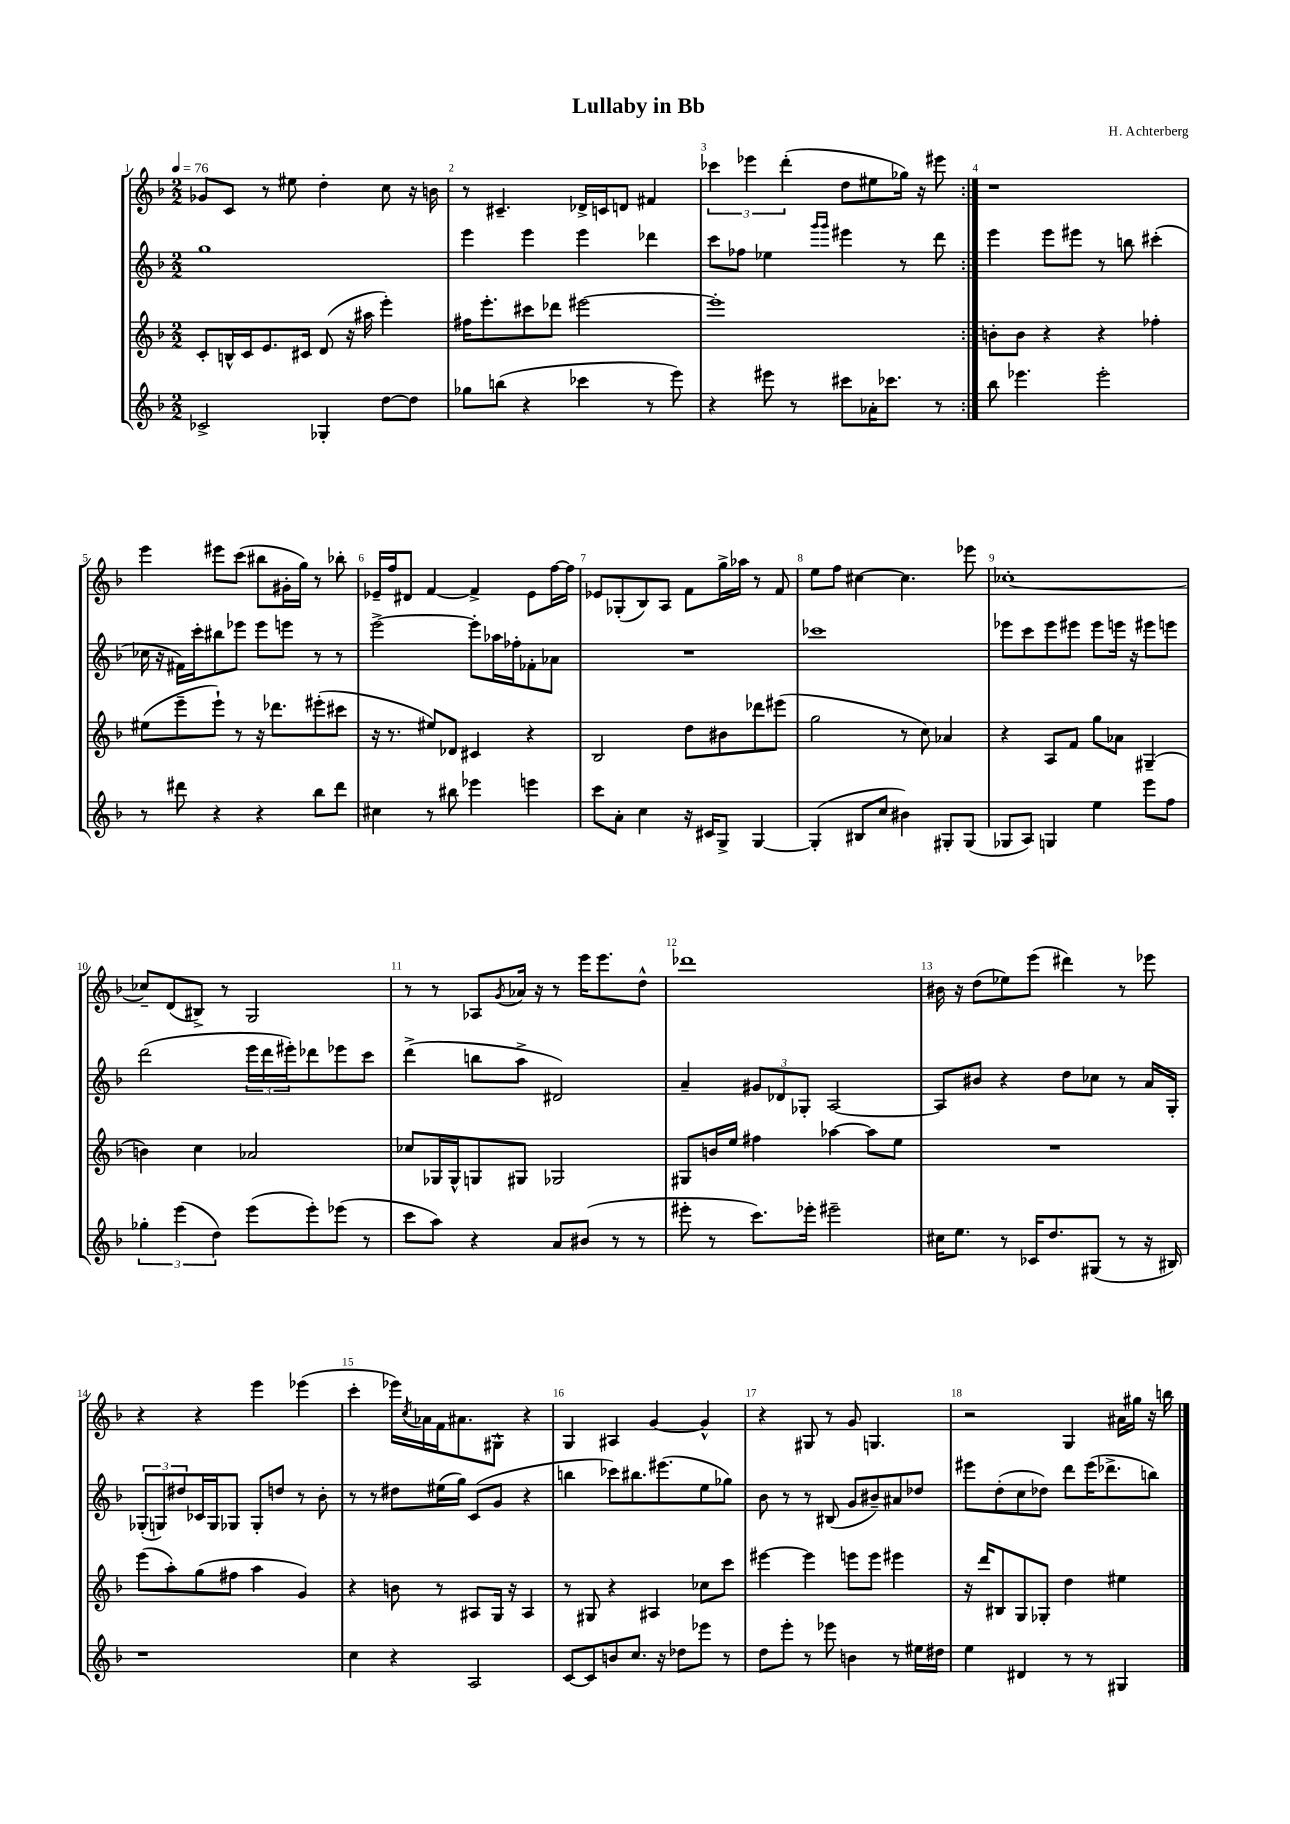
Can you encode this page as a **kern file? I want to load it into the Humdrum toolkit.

**kern	**kern	**kern	**kern
*part4	*part3	*part2	*part1
*staff4	*staff3	*staff2	*staff1
*clefG2	*clefG2	*clefG2	*clefG2
*k[b-]	*k[b-]	*k[b-]	*k[b-]
*M2/2	*M2/2	*M2/2	*M2/2
*MM76	*MM76	*MM76	*MM76
=1	=1	=1	=1
2c-X^/	8c'/L	1gg	8g-X/L
.	16Bn^^/L	.	8c/J
.	16c/J	.	.
.	8.e/	.	8r
.	.	.	8ee#X\
.	16c#X/Jk	.	.
4G-X'/	(8d/	.	4dd'\
.	16r	.	.
.	16aa#X\	.	.
[8dd\L	4eee'\)	.	8cc\
8dd\J]	.	.	16r
.	.	.	16bn\
=2	=2	=2	=2
8gg-X\L	16ff#X\KL	4eee\	8r
.	8.eee'\	.	.
(8bbn\J	.	.	4.c#X~/
4r	8ccc#X\	4eee\	.
.	8ddd-X\J	.	.
4ccc-X\	[2eee#X\	4eee\	16d-X^/LL
.	.	.	16cn/J
.	.	.	8dn/J
8r	.	4ddd-X\	4f#X/
8eee\)	.	.	.
=3	=3	=3	=3
4r	1eee#']	8ccc\L	6ccc-X\
.	.	8ff-X\J	.
.	.	.	6eee-X\
8eee#X\	.	4ee-X\	.
.	.	.	(6ddd'\
8r	.	.	.
.	.	16qqggg/LL	.
.	.	16qqggg/JJ	.
8ccc#X\L	.	4eee#X\	8dd\L
16a-X'\K	.	.	8ee#X\
8.ccc-X\J	.	.	.
.	.	8r	16gg-X\Jk)
.	.	.	16r
8r	.	8ddd\	8eee#X\
=4:|!	=4:|!	=4:|!	=4:|!
8bb-\	8bn'\L	4eee\	1r
4.eee-X\	8b\J	.	.
.	4r	8eee\L	.
.	.	8eee#X\J	.
2eee-'\	4r	8r	.
.	.	8bbn\	.
.	4ff-X'\	(4ccc#X'\	.
!!LO:LB:g=z
=5	=5	=5	=5
8r	(8ee#X\L	16cc-X\	4eee\
.	.	16r	.
8ddd#X\	8eee~\	16f#X\LL)	.
.	.	16ccc'\J	.
4r	8eee`\J)	8bb#X\	8eee#X\L
.	8r	8eee-X\J	(8ccc\J
4r	16r	8eee-\L	8bb#X\L
.	8.ddd-X\L	.	.
.	.	8eeen\J	16g#X'\L
.	.	.	16gg\JJ)
8bb-\L	(8eee#X'\	8r	8r
8ddd#\J	8ccc#X\J	8r	8bb-X'\
=6	=6	=6	=6
4cc#X\	16r	[2eee^\	16e-X~/LL
.	8.r	.	16ff/J
.	.	.	8d#X/J
8r	8ee#X/L)	.	[4f/
8bb#X\	8d-X/J	.	.
4eee-X\	4c#X/	8eee'\L]	4f^/]
.	.	16aa-X\L	.
.	.	16ff-X'\J	.
4eeen\	4r	8f-X'\	8e-\L
.	.	8a-X\J	[16ff\L
.	.	.	16ff\JJ]
=7	=7	=7	=7
8ccc\L	2B-/	1r	8e-X/L
8a'\J	.	.	(8G-X'/
4cc\	.	.	8B-/)
.	.	.	8A/J
16r	8dd\L	.	8f\L
16c#X/KL	.	.	.
8G^/J	8b#X\	.	16gg^\L
.	.	.	16aa-X\JJ
[4G/	8ddd-X\	.	8r
.	(8eee#X\J	.	8f/
=8	=8	=8	=8
(4G'/]	2gg\	1ccc-X	8ee\L
.	.	.	8ff\J
8B#X/L	.	.	[4cc#X\
8cc/J	.	.	.
4b#X\)	8r	.	4.cc#\]
.	8cc\)	.	.
8G#X'/L	4a-X/	.	.
(8G#/J	.	.	8eee-X\
=9	=9	=9	=9
8G-X/L	4r	8eee-X\L	[1cc-X'
8A/J)	.	8ccc\	.
4Gn/	8A/L	8eee-\	.
.	8f/J	8eee#X\J	.
4ee\	8gg\L	8eee#\L	.
.	8a-X\J	16eeen\Jk	.
.	.	16r	.
8eee\L	(4G#X~/	8eee#X\L	.
8ff\J	.	8eeen\J	.
!!LO:LB:g=z
=10	=10	=10	=10
6gg-X'\	4bn\)	(2ddd\	8cc-X~/L]
.	.	.	(8d/
(6eee\	.	.	.
.	4cc\	.	8B#X^/J)
6dd\)	.	.	.
.	.	.	8r
(8eee\L	2a-X/	24eee\LL	2G/
.	.	24ddd\	.
.	.	24eee#X'\J)	.
8eee'\)	.	8ddd-X\	.
(8eee-X\J	.	8eee-X\	.
8r	.	8ccc\J	.
=11	=11	=11	=11
8ccc\L	8cc-X/L	(4ddd^\	8r
8aa\J)	16G-X/L	.	8r
.	16G-^^/J	.	.
4r	8Gn/	8bbn\L	8A-X/L
.	.	.	8qg/
.	8G#X/J	8aa^\J	16a-X/Jk
.	.	.	16r
8a/L	2G-X/	2d#X/)	8r
(8b#X/J	.	.	16eee\KL
.	.	.	8.eee\
8r	.	.	.
8r	.	.	8dd^^\J
=12	=12	=12	=12
8eee#X'\	8G#X/L	4a~/	1ddd-X
8r	16bn/L	.	.
.	16ee/JJ	.	.
8.ccc\L)	4ff#X\	12g#X/L	.
.	.	12d-X/	.
.	.	12G-X'/J	.
16eee-X'\Jk	.	.	.
2eee#X~\	[4aa-X\	[2A/	.
.	8aa-\L]	.	.
.	8ee\J	.	.
=13	=13	=13	=13
16cc#X\KL	1r	8A/L]	16b#X\
8.ee\J	.	.	16r
.	.	8b#X/J	(8dd\L
8r	.	4r	8ee-X\)
16c-X/KL	.	.	(8eee\J
8.dd/	.	.	.
.	.	8dd\L	4ddd#X\)
(8G#X/J	.	8cc-X\J	.
8r	.	8r	8r
16r	.	16a/LL	8eee-X\
16B#X/)	.	16G'/JJ	.
!!LO:LB:g=z
=14	=14	=14	=14
1r	(8eee\L	(12G-X'/L	4r
.	.	12Gn/)	.
.	8aa'\)	.	.
.	.	12dd#X/	.
.	(8gg\	16c-X/L	4r
.	.	16G/J	.
.	8ff#X\J	8G-X/J	.
.	4aa\	8G-'/L	4eee\
.	.	8ddn/J	.
.	4g/)	8r	(4eee-X\
.	.	8b-'\	.
=15	=15	=15	=15
4cc\	4r	8r	4ccc'\
.	.	8r	.
4r	8bn\	8dd#X\L	16eee-X\LL)
.	.	.	8qcc/
.	.	.	16a-X\
.	8r	(16ee#X\L	16f\J
.	.	16gg\JJ)	8.a#X\
2A/	8A#X/L	(8c/L	.
.	16G/Jk	8g/J	8G#X^^\J
.	16r	.	.
.	4A#/	4r	4r
=16	=16	=16	=16
[8c/L	8r	4bbn\	4G/
8c/]	8G#X/	.	.
8bn/	4r	8ccc-X\L)	4A#X/
8.cc/J	.	8.bb#X\	.
.	4A#X/	.	[4g/
16r	.	(8.eee#X\	.
8dd-X\L	.	.	.
8eee-X\J	8cc-X\L	8ee\	4g^^/]
8r	8ccc\J	8gg-X\J)	.
=17	=17	=17	=17
8dd\L	[4eee#X\	8b-\	4r
8eee'\J	.	8r	.
8r	4eee#\]	8r	8G#X/
8eee-X\	.	(8B#X/	8r
4bn\	8eeen\L	8g/L	8g/
.	8eee\J	8b#X~/)	4.Gn/
8r	4eee#X\	8a#X/	.
16ee#X\LL	.	8dd-X/J	.
16dd#X\JJ	.	.	.
=18	=18	=18	=18
4ee\	16r	8eee#X\L	2r
.	16ddd/KL	.	.
.	8B#X/	(8dd'\	.
4d#X/	8G/	8cc\	.
.	8G-X'/J	8dd-X\J)	.
8r	4dd\	8ddd\L	4G/
8r	.	(16eee#\K	.
.	.	8.ddd-X^\	.
4G#X/	4ee#X\	.	16a#X\LL
.	.	.	16gg#X\JJ
.	.	8bbn\J)	16r
.	.	.	16bbn\
==	==	==	==
*-	*-	*-	*-
